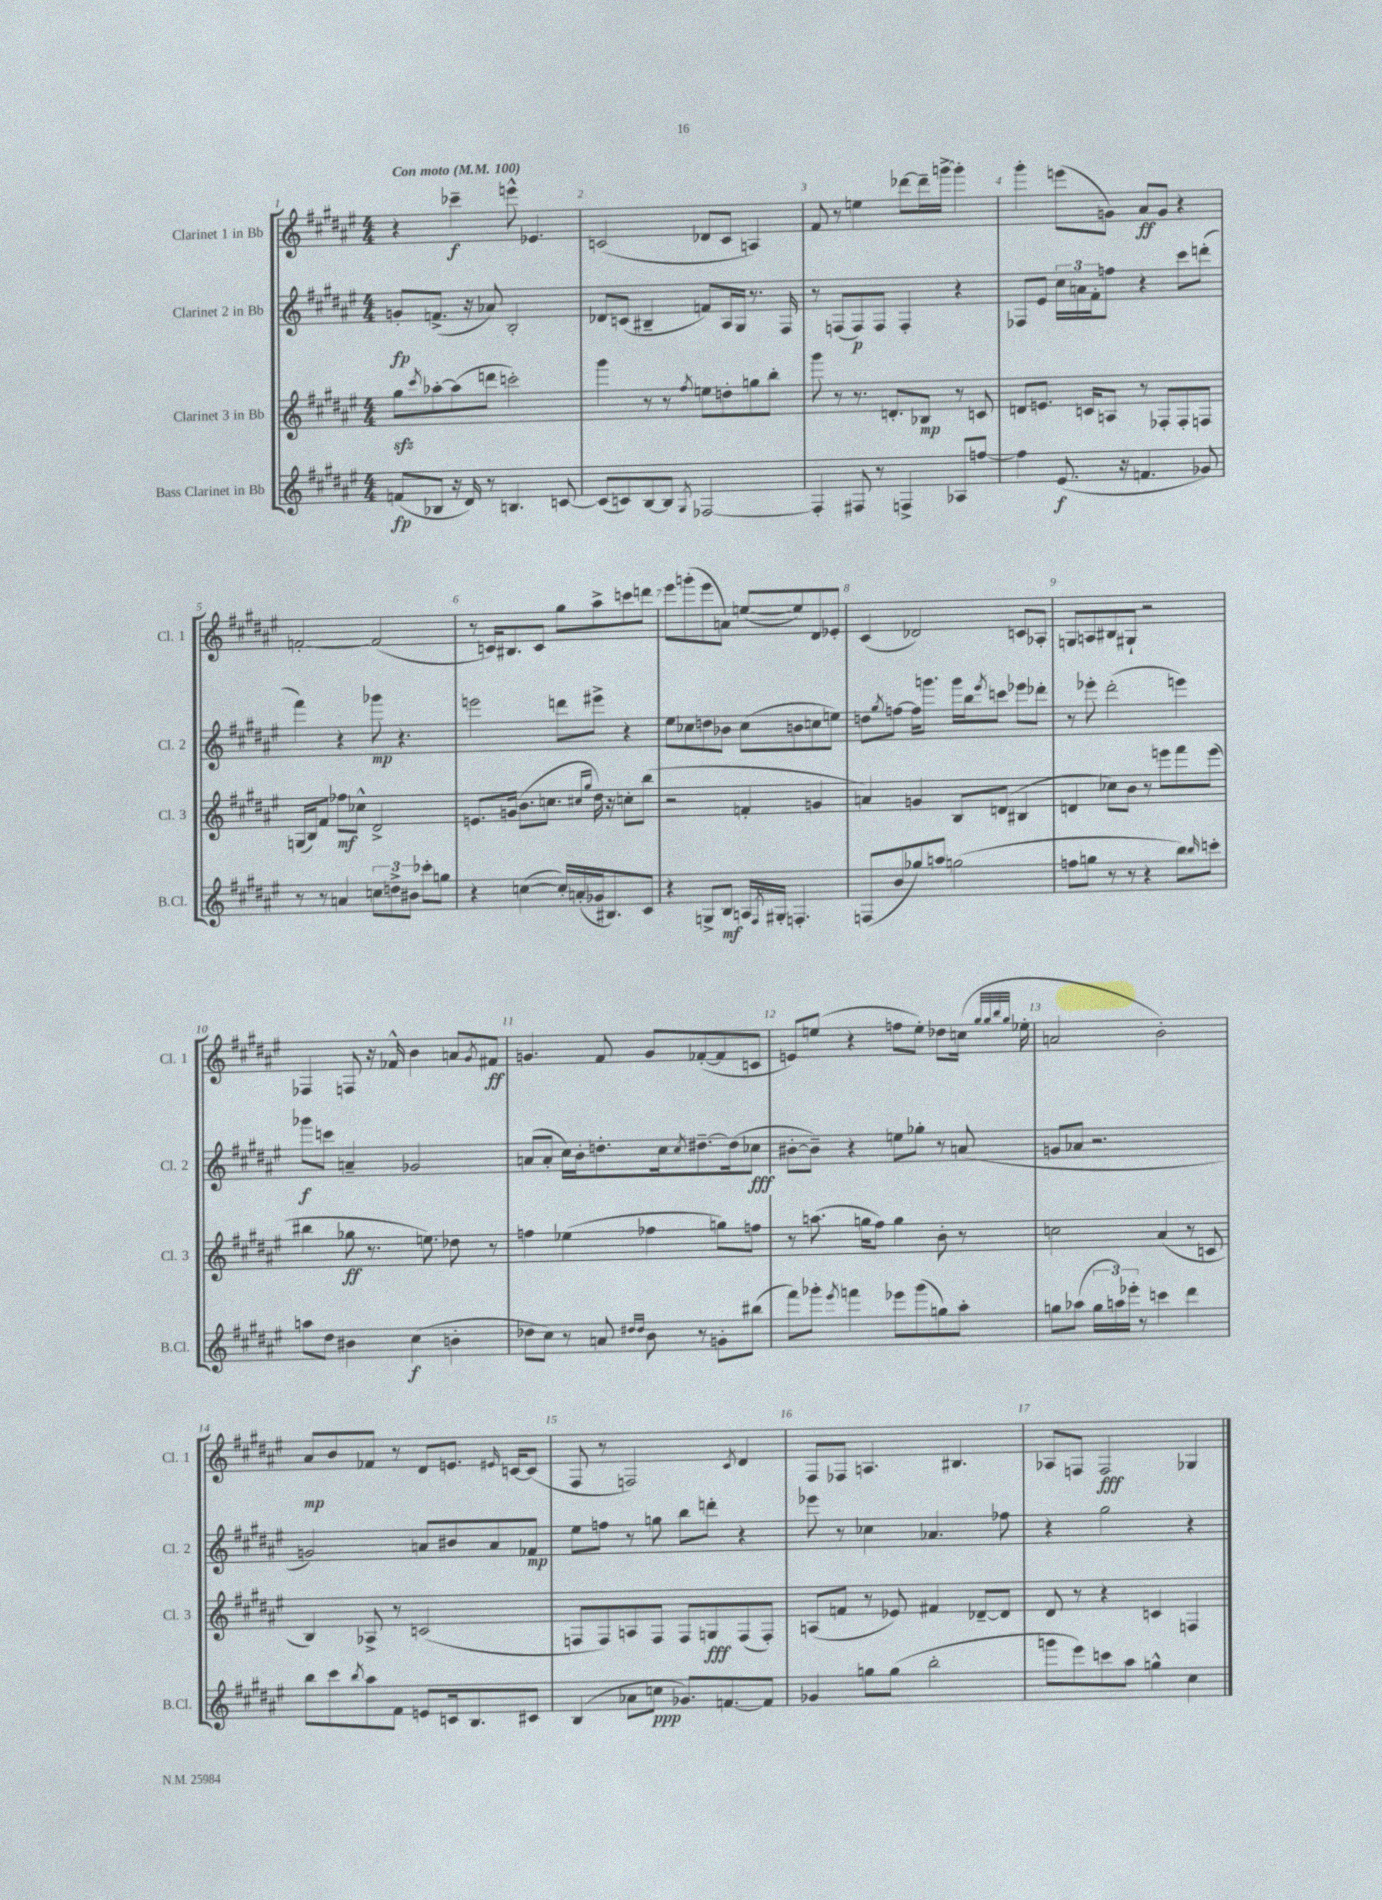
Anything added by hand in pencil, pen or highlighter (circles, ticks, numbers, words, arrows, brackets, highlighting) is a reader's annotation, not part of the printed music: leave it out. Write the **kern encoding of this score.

**kern	**kern	**kern	**kern
*staff4	*staff3	*staff2	*staff1
*clefG2	*clefG2	*clefG2	*clefG2
*k[f#c#g#d#a#e#]	*k[f#c#g#d#a#e#]	*k[f#c#g#d#a#e#]	*k[f#c#g#d#a#e#]
*M4/4	*M4/4	*M4/4	*M4/4
*MM100	*MM100	*MM100	*MM100
(8f/L	8gg#\L	8g'/L	4r
.	8qccc#/	.	.
8B-/J	[8aa-'\	(8.f^/J	.
16r	(8aa-\]	.	4ccc-~\
16d#/)	.	16r	.
8r	8ddd\J	8a-/)	.
4.B/	2ccc'\)	2B'/	8eee^^\
.	.	.	4.e-/
[8c/	.	.	.
=	=	=	=
(8c/]L	4ggg#\	8d-/L	(2c/
8c/)	.	(8c/J	.
[8B/	8r	4B#~/	.
8B/]J	8r	.	.
8qG#/	8qff#/	.	.
[2F-/	8ee\L	8f/L)	8d-/L
.	8dd'\	16A#/L	8c/J
.	.	16G#/JJ	.
.	8gg\	8.r	4A/)
.	8bb'\J	.	.
.	.	16F#/	.
=	=	=	=
4F-'/]	8ggg#\	8r	8f#/
.	8r	(8F/L	8r
8F#/	8.r	8F/)	4ee\
8r	.	8F/J	.
.	8.d'/L	.	.
4F^/	.	4F'/	[8ddd-\L
.	8B-/J	.	16ddd-~\]L
.	.	.	[16ggg^\JJ
8A-/L	8r	4r	4ggg'\]
[8ff/J	8c/	.	.
=	=	=	=
4ff\]	8d/L	8F-/L	4ggg#'\
.	8.e/J	8e#/J	.
(8.e#/	.	24cc#\LL	(8eee\L
.	.	24a\	.
.	16c/LK	.	.
.	.	24f#'\J	.
.	8A/J	8ff\J	8g\J)
16r	.	.	.
4.f/	8r	4r	8a#/L
.	8F-'/L	.	8g/J
.	8F-'/	8ccc#\L	4r
8g-/)	8F/J	(8ddd'\J	.
=	=	=	=
8r	(16G/LL	4fff#\)	[2f'/
.	16B/J)	.	.
8r	8f#/J	.	.
4a/	8ff-\L	4r	.
.	8cc-^^\J	.	.
12cc\L	2d#^/	8ggg-\	(2f/]
12dd^\	.	.	.
.	.	4.r	.
12b#\J	.	.	.
8ccc-'\L	.	.	.
8gg\J	.	.	.
=	=	=	=
4r	8.e/L	2eee\	8r
.	.	.	16c/LK)
.	(16g/Jk	.	8.B#/
([4cc\	8.b\L	.	.
.	.	.	8c/J
.	8.cc\J	.	.
16cc'/]LL)	.	8ddd\L	8gg#\L
(16a'/	.	.	.
.	16qqcc#/LL	.	.
.	16qqgg#/JJ	.	.
16g-/J	16dd#\)	8eee#^\J	8aa#^\
8.B#/)	16r	.	.
.	8cc'\L	4r	8ccc\
8c#/J	(8bb\J	.	8ddd\J
=	=	=	=
4r	2r	8ee#\L	8eee#\L
.	.	8cc-\	(8ggg'\
8G^/L	.	8dd\	8eee#\
8B/J	.	8b-\J	8a\J)
16A/LL	4f'/	(8cc-\L	([8ee/L
8qF#/	.	.	.
16G#'/JJ	.	.	.
4.F'/	.	8b\	8ee/])
.	4g/	8cc\	8d#/
.	.	8ee\J)	8e-'/J
=	=	=	=
(8F/L	4a/)	8dd\L	(4c#/
.	.	8qgg#/	.
8b/	.	[8ff\J	.
8gg-/)	4g/	16ff\]LK	2d-/)
.	.	8.ggg\J	.
8aa/J	.	.	.
(2gg\	8B/L	16ggg\LL	.
.	.	16bb\J	.
.	.	8qeee#/	.
.	(8d/J	8ccc\J	.
.	4B#/	8eee-\L	8c/L
.	.	8ddd-'\J	8A-'/J
=	=	=	=
8ff\L	4d/	8r	8G/L
8gg\J	.	8eee-'\	8A/
8r	8cc-\L)	(2ddd#'\	8B#/
8r	8b\J	.	8G#`/J
4r	8r	.	2r
.	8eee\L	.	.
8bb\L)	8fff#\	4eee\)	.
16qqbb/	.	.	.
8ccc'\J	(8eee\J	.	.
=	=	=	=
8aa\L	4bb#\	8ggg-\L	4F-/
8dd#\J	.	8ccc\J	.
4b#\	8gg-\	4a~/	8F/
.	8.r	.	16r
.	.	.	16f-^^/
(4cc#\	.	2g-/	4b\
.	8.ee\)	.	.
4b'\	8dd-\	.	8a/L
.	.	.	8qg#/
.	8r	.	8f#/J
=	=	=	=
8dd-\L	4ff\	(8a/L	4.g/
8cc#\J)	.	8a'/J	.
8r	(4ee-\	16cc#\LL)	.
.	.	16b'\J	.
8a/	.	8.dd'\	8f#/
16qqdd#/LL	.	.	.
16qqdd#/JJ	.	.	.
8b\	4ff-\	.	8g/L
.	.	16cc#\k	.
.	.	8qcc#/	.
8r	.	[8.dd#~\	([8f-'/
8g'\L	8gg\L)	.	8f-/]
.	.	(16dd#\]k	.
(8bb#\J	8ff\J	8cc-\J	8c/J
=	=	=	=
8fff#\L)	8r	[8b#'\L	8e/L)
8ggg-'\J	(8.aa\	8b#~\]J)	(8ee/J
8qeee#/	.	.	.
4fff\	.	4r	4r
.	16gg\LK	.	.
.	8ff#\J)	.	.
8eee-\L	4gg\	8ee\L	8ff\L
(8ggg-\	.	8gg-'\J	8ee'\J)
8gg\)	8b'\	8r	8dd-\L
8aa#'\J	8r	(8a/	(16cc\Jk
.	.	.	32qqgg#/LLL
.	.	.	32qqgg#/
.	.	.	32qqbb/
.	.	.	32qqgg#/JJJ
.	.	.	16ee-'\
=	=	=	=
8gg\L	2cc\	8g/L	2a/
(8aa-\J	.	8a-/J	.
24gg\LL	.	2.r	.
24aa\)	.	.	.
24eee-'\JJ	.	.	.
8r	.	.	.
4ccc\	(4a#/	.	2b'\)
4ddd#\	8r	.	.
.	8c/	.	.
=	=	=	=
8bb\L	4B/)	2g/)	8a#/L
8ccc#\	.	.	8b/
8qbb/	.	.	.
8aa#\	8A-^/	.	8f-/J
8f#\J	8r	.	8r
8e/L	(2c/	8a/L	8d#/L
16c/k	.	8b#/	8.e/J
8.B/	.	.	.
.	.	8a/	.
.	.	.	16qqe#/
.	.	.	[16c/LK
8c#/J	.	8f-/J	(8c/]J
=	=	=	=
(4B/	8F/L	8ee#\L	8F#/
.	8F/)	8ff\J	8r
8a-\L	8A/	8r	2F/)
8cc\J	8F/J	8gg\	.
8.g-/L)	8F/L	8bb\L	.
.	8G/	8ddd'\J	.
[8.f/	.	.	.
.	.	.	8qc#/
.	(8F/	4r	4d#/
8f/]J	8F'/J)	.	.
=	=	=	=
4g-/	(8A/L	8eee-\	8F#/L
.	8f/J	8r	8F-/J
8gg\L	8r	4cc-\	4.A/
(8gg\J	8e-/)	.	.
2bb'\	4f#/	4.a-/	.
.	.	.	4.B#/
.	[8d-~/L	.	.
.	8d-/]J	8ff-\	.
=	=	=	=
8ggg\L	8d#/	4r	8A-/L
8eee#\)	8r	.	8F/J
8ccc\	4r	2gg#\	2F/
8aa#\J	.	.	.
4gg^^\	4c/	.	.
4cc#\	4F/	4r	4G-/
==	==	==	==
*-	*-	*-	*-
